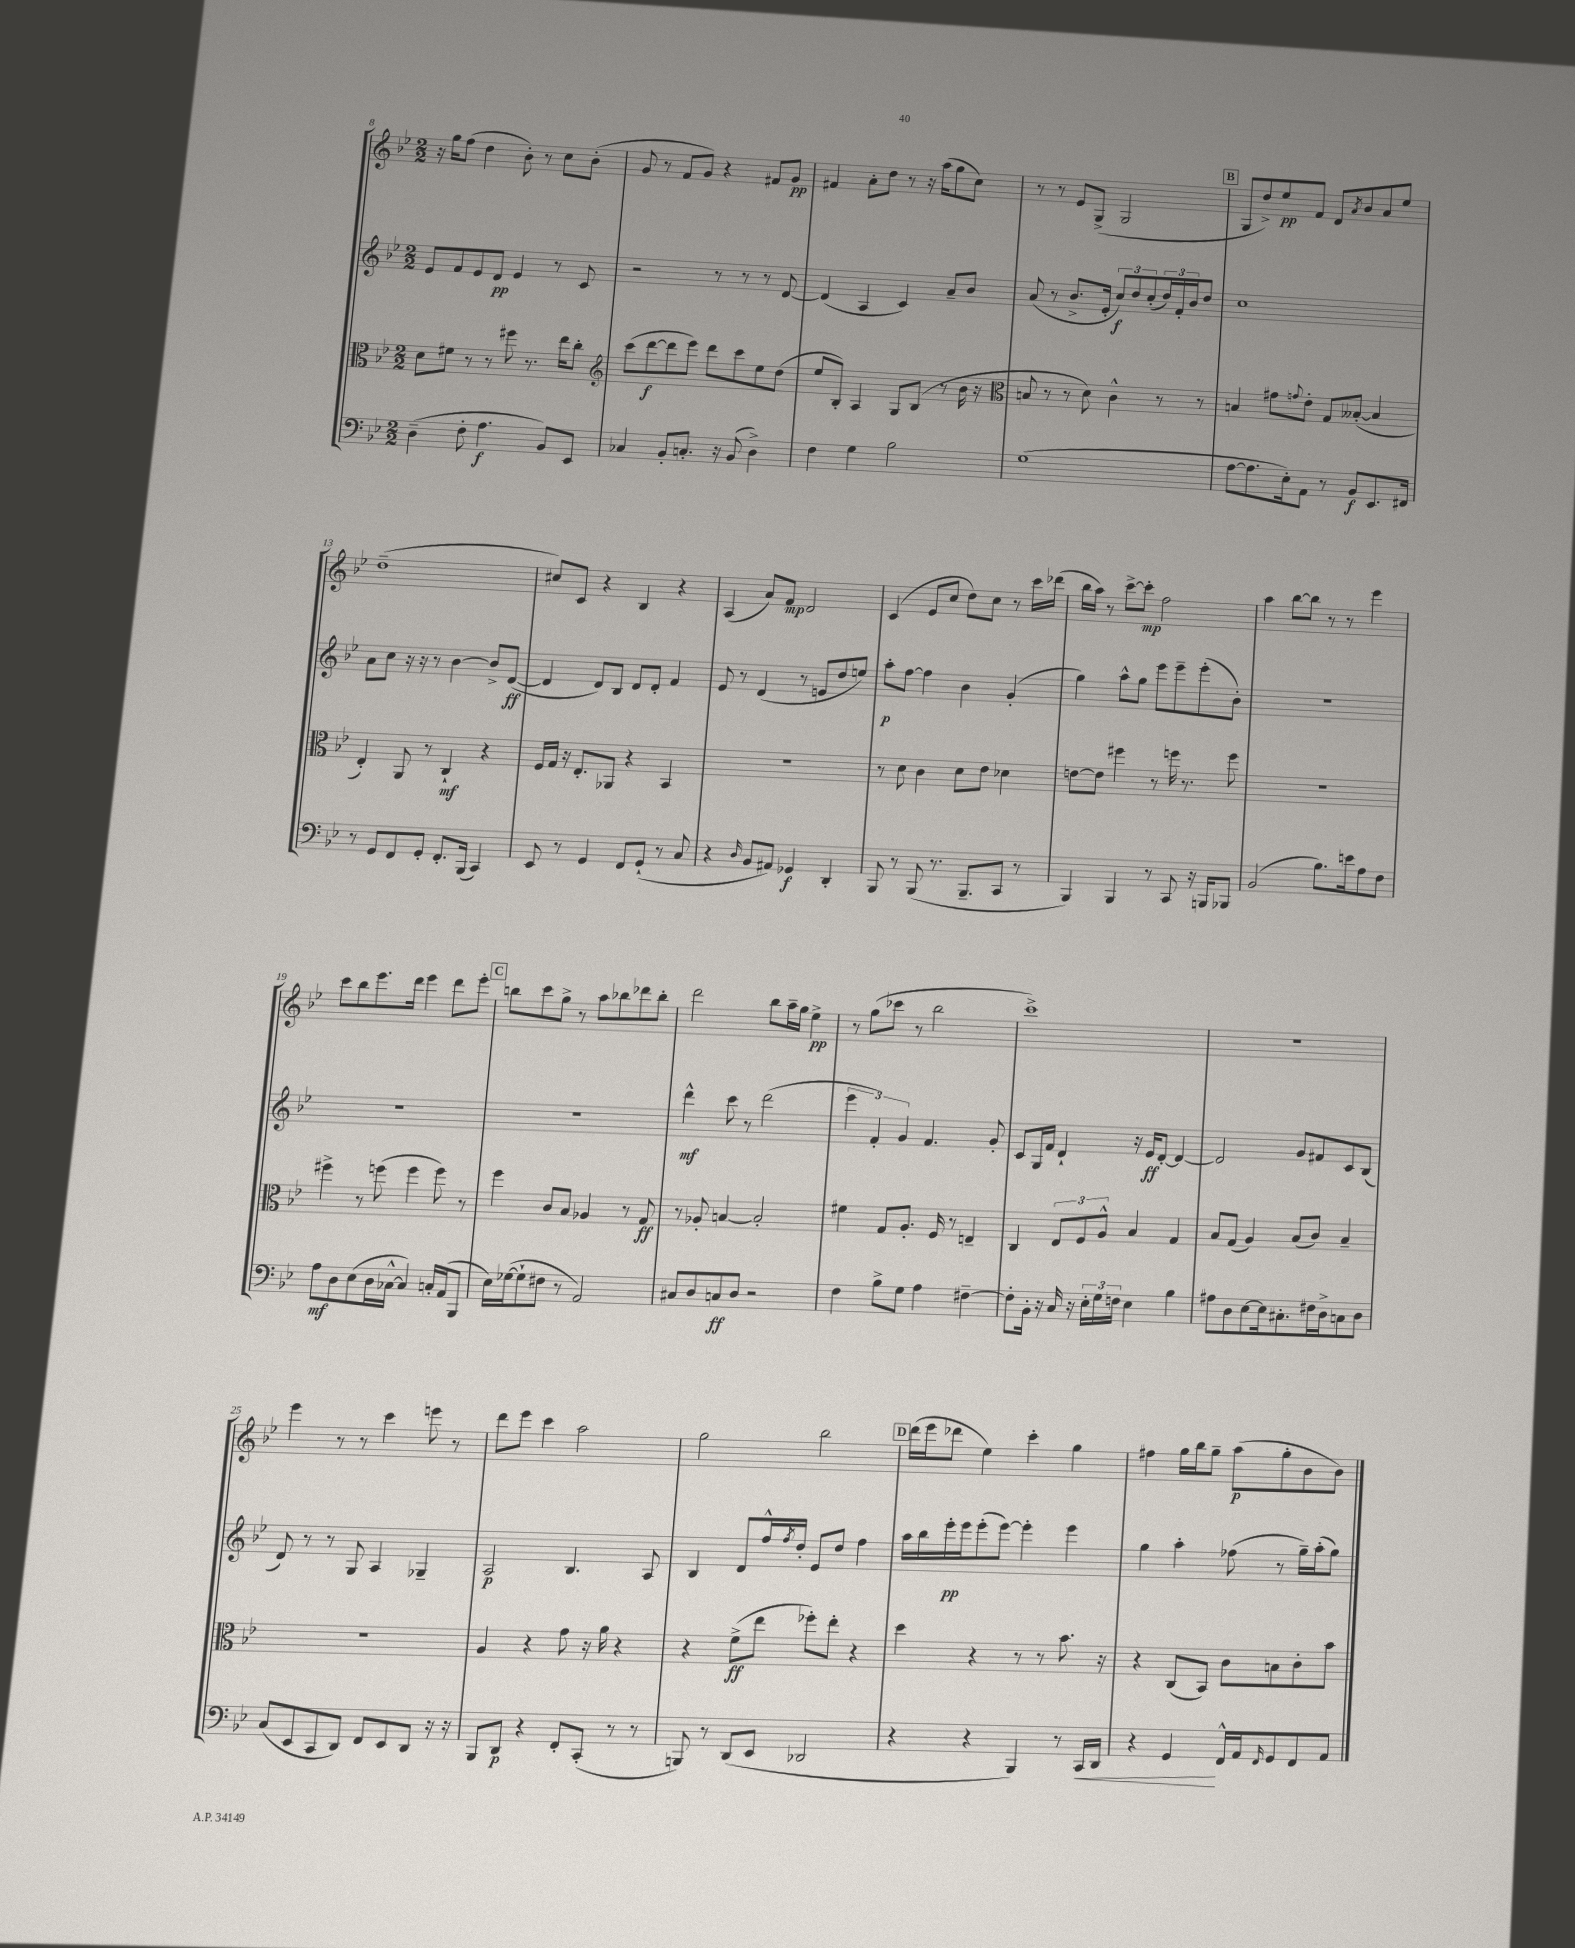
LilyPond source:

<<
\new StaffGroup <<
\new Staff = "s0" {
    \clef treble \key bes \major \numericTimeSignature \time 2/2
    r16 g''16 f''8( d''4 bes'8-.) r8 c''8 bes'8-.( |
    g'8 r8 f'8 g'8) r4 fis'8 g'8\pp |
    fis'4 a'8-. d''8 r8 r16 a''16( g''8 c''8) |
    r8 r8 ees'8 g8->( g2 |
    \mark \markup { \box "B" } g8 d''8->) ees''8\pp f'8 d'8 \acciaccatura { a'8 } bes'8 a'8 ees''8 |
    d''1--( |
    cis''8) c'8 r4 bes4 r4 |
    a4( a'8) f'8\mp d'2 |
    c'4( ees'8 c''8 d''8) c''8 r8 c'''16 des'''16( |
    bes''16 a''16) r8 c'''8~-> c'''8-.\mp f''2 |
    a''4 bes''8~ bes''8 r8 r8 ees'''4 |
    c'''8 bes''8 ees'''8. d'''16 ees'''4 d'''8 ees'''8-. |
    \mark \markup { \box "C" } b''8 c'''8 g''8-> r8 a''8 bes''8 des'''8 bes''8-. |
    d'''2 bes''8 a''16-- g''16 ees''4->\pp |
    r8 g''8( ces'''8 r8 bes''2 |
    c'''1->) |
    R1 |
    ees'''4 r8 r8 c'''4 e'''8 r8 |
    d'''8 ees'''8 c'''4 a''2 |
    g''2 bes''2 |
    \mark \markup { \box "D" } d'''16( ees'''16 des'''8 ees''4) c'''4-. g''4 |
    fis''4 g''16 bes''16 g''8-- a''8\p( g''8-. bes'8 bes'8) \bar "|." |
}
\new Staff = "s1" {
    \clef treble \key bes \major \numericTimeSignature \time 2/2
    ees'8 f'8 ees'8 d'8\pp ees'4 r8 c'8 |
    r2 r8 r8 r8 d'8~ |
    d'4( a4 c'4) a'8-- bes'8 |
    a'8( r8 bes'8.-> ees'16-. \tuplet 3/2 { c''8\f) d''8 c''8-.( } \tuplet 3/2 { d''16) f'16-. bes'16 } d''8 |
    \mark \markup { \box "B" } c''1 |
    a'8 c''8 r16 r16 r8 bes'4~ bes'8-> d'8~\ff( |
    d'4 d'8) bes8 d'8 d'8-. f'4 |
    ees'8 r8 d'4( r8 e'8 d''8 e''8) |
    a''8-.\p f''8~ f''4 bes'4 g'4-.( |
    g''4) a''8-^ g''8 ees'''8 ees'''8-- ees'''8-.( bes'8-.) |
    R1 |
    R1 |
    \mark \markup { \box "C" } R1 |
    d'''4-^\mf c'''8 r8 d'''2( |
    \tuplet 3/2 { ees'''4 f'4-.) g'4 } f'4. g'8-. |
    c'8 g16 f'16 d'4-! r16 ees'16\ff d'8~-. d'4~ |
    d'2 g'8 fis'8 c'8 bes8( |
    d'8) r8 r8 g8 a4 ges4-- |
    a2\p bes4. a8 |
    bes4 d'8 f''16-^ \acciaccatura { f''8 } d''16-. ees'8 d''8 f''4 |
    \mark \markup { \box "D" } a''16 bes''16 ees'''16-.\pp ees'''16 ees'''8-.( ees'''8~) ees'''4-. ees'''4 |
    g''4 a''4-. fes''8( r8 g''16--) a''16-.( g''8) \bar "|." |
}
\new Staff = "s2" {
    \clef alto \key bes \major \numericTimeSignature \time 2/2
    d'8 fis'8 r8 r8 fis''8 r8. ees''16 c''8-. |
    \clef treble c'''8( d'''8~\f d'''8 ees'''8) d'''8 c'''8 ees''8 d''8( |
    ees''8 bes8-.) a4 g8 bes8( r8 bes'16 r16 |
    \clef alto b8 r8 r8 d'8) c'4-^ r8 r8 |
    \mark \markup { \box "B" } b4 gis'8 \appoggiatura { g'8 } ees'8-. g8 beses8~-.( beses4 |
    ees4-.) a,8 r8 c4-!\mf r4 |
    f16 g16 r16 ees8.-. aes,8 r4 bes,4 |
    R1 |
    r8 d'8 c'4 d'8 ees'8 des'4 |
    e'8~ e'8 fis''4 r8 f''16 r8. f''8 |
    r1 |
    fis''4-> r8 f''8( f''4 f''8) r8 |
    \mark \markup { \box "C" } f''4 c'8 bes8 aes4 r8 g8\ff |
    r8 aes8-. b4~ b2-. |
    fis'4 g8 a8.-. f16 r8 e4-- |
    c4 \tuplet 3/2 { ees8 f8 a8-^ } bes4 g4 |
    bes8 g8( a4) bes8( c'8) bes4-- |
    r1 |
    a4 r4 g'8 r16 a'16 r4 |
    r4 f'8->\ff( ees''8 fes''8-.) ees''8-. r4 |
    \mark \markup { \box "D" } d''4 r4 r8 r8 bes'8. r16 |
    r4 c8( bes,8) c'8 b8 c'8-. bes'8 \bar "|." |
}
\new Staff = "s3" {
    \clef bass \key bes \major \numericTimeSignature \time 2/2
    d4--( f8-. a4.\f bes,8) ees,8 |
    ces4 bes,8-. c8.-. r16 bes,8( d4->) |
    f4 g4 bes2 |
    g1( |
    \mark \markup { \box "B" } a8~ a8. ees16-.) a,8 r8 bes,8\f ees,8. fis,16 |
    r8 g,8 f,8 g,8-. f,8.-. bes,,16( c,4) |
    ees,8 r8 g,4 f,8 g,8-!( r8 c8 |
    r4 \grace { d16 } bes,8 ais,8) ges,4\f d,4-. |
    bes,,8 r8 bes,,8( r8. bes,,8.-- c,8 r8 |
    bes,,4) bes,,4 r8 c,8 r16 b,,16 bes,,8 |
    bes,2( bes8.) e'16 a8 f8 |
    a8\mf d8 ees8( d16 ces16~-^ ces4) c16-. a,16( bes,,8 |
    \mark \markup { \box "C" } ees16) ges16~( ges8-! fis8 r8 a,2) |
    cis8 d8 c8\ff d8 r2 |
    f4 bes8-> g8 a4 fis4~-- |
    fis8-. bes,16-. r16 c16 r16 \tuplet 3/2 { ees16-. g16 f16 } ees4 bes4 |
    ais8 d8 ees8~ ees16 cis8.-. fis16 d16-> c8 d8 |
    c8( ees,8 c,8 d,8) f,8 ees,8 d,8 r16 r16 |
    bes,,8 d,8\p r4 f,8-. c,8-.( r8 r8 |
    b,,8) r8 d,8( ees,8 des,2 |
    \mark \markup { \box "D" } r4 r4 bes,,4) r8 c,16\< d,16 |
    r4 g,4\! f,16-^ a,16 \grace { f,16 } g,8 f,8 a,8 \bar "|." |
}
>>
>>
\layout { \context { \Score currentBarNumber = #8 } }
